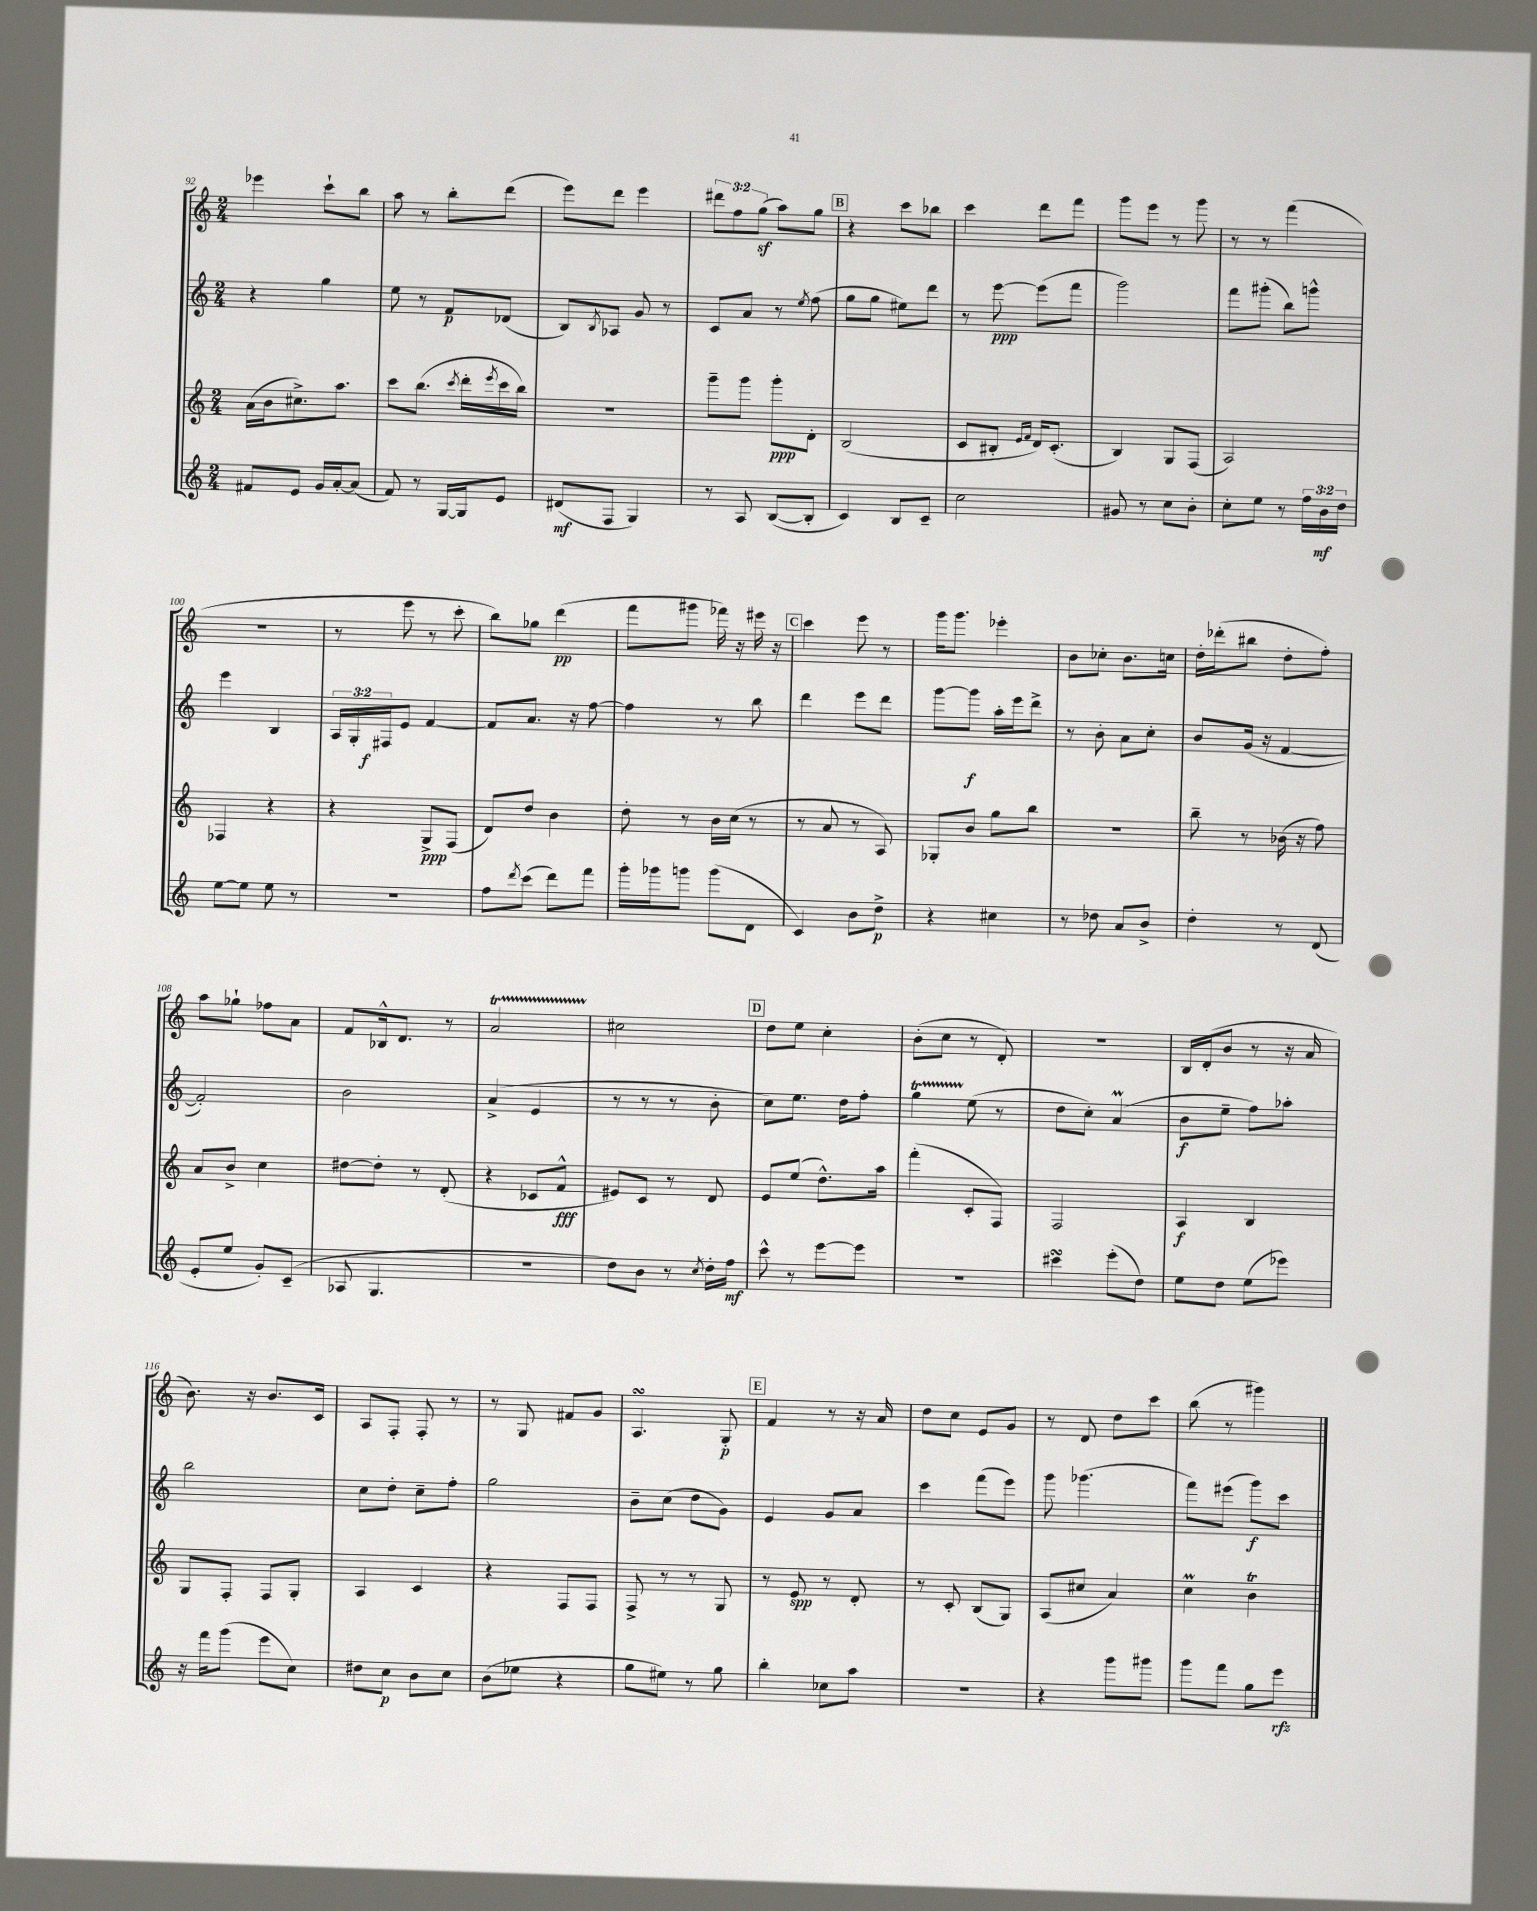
<<
\new StaffGroup <<
\new Staff = "s0" {
    \clef treble \key c \major \numericTimeSignature \time 2/4 \override Staff.TupletNumber.text = #tuplet-number::calc-fraction-text
    ees'''4 c'''8-! b''8 |
    a''8 r8 b''8-. d'''8( |
    e'''8) d'''8 e'''4 |
    \tuplet 3/2 { dis'''8 f''8 g''8\sf( } a''8) g''8 |
    \mark \markup { \box "B" } r4 c'''8 bes''8 |
    c'''4 d'''8 f'''8 |
    g'''8 e'''8 r8 g'''8 |
    r8 r8 f'''4( |
    r2 |
    r8 e'''8 r8 c'''8-. |
    b''8) ges''8 d'''4\pp( |
    f'''8 gis'''8 fes'''16) r16 eis'''16 r16 |
    \mark \markup { \box "C" } c'''4 e'''8 r8 |
    g'''16 g'''8. ees'''4-. |
    b'8 ces''8-. b'8. c''16 |
    d''16-. des'''16-.( bis''8 d''8-. f''8-.) |
    a''8 ges''8-! fes''8 a'8 |
    f'8 bes16-^ d'8. r8 |
    a'2\startTrillSpan |
    cis''2\stopTrillSpan |
    \mark \markup { \box "D" } d''8 e''8 c''4-. |
    b'8-.( c''8 r8 d'8-.) |
    R2 |
    b16 d'16-.( b'8 r8 r16 a'16 |
    b'8.) r16 b'8. c'16 |
    a8 f8-. f8-. r8 |
    r8 g8 fis'8 g'8 |
    a4.\turn g8-.\p |
    \mark \markup { \box "E" } f'4 r8 r16 a'16 |
    d''8 c''8 e'8 g'8 |
    r8 d'8 d''8 c'''8 |
    b''8( r8 gis'''4) \bar "|." |
}
\new Staff = "s1" {
    \clef treble \key c \major \numericTimeSignature \time 2/4 \override Staff.TupletNumber.text = #tuplet-number::calc-fraction-text
    r4 g''4 |
    e''8 r8 f'8\p des'8( |
    b8) \acciaccatura { b8 } aes8 g'8 r8 |
    c'8 a'8 r8 \acciaccatura { e''8 } f''8( |
    \mark \markup { \box "B" } g''8 g''8 eis''8) d'''8 |
    r8 e'''8~\ppp e'''8( f'''8 |
    g'''2) |
    f'''8 gis'''8-.( b''8) g'''8-^ |
    e'''4 b4 |
    \tuplet 3/2 { a16 g16-. fis16\f } e'8 f'4~ |
    f'8 a'8. r16 f''8~ |
    f''4 r8 b''8 |
    \mark \markup { \box "C" } d'''4 e'''8 d'''8 |
    g'''8~ g'''8\f a''16-. e'''16 d'''8-> |
    r8 b'8-. a'8 c''8-. |
    b'8 g'16( r16 f'4~ |
    f'2-.) |
    b'2 |
    a'4->( e'4 |
    r8 r8 r8 b'8-. |
    \mark \markup { \box "D" } c''8) e''8. d''16 f''8-. |
    g''4\startTrillSpan e''8\stopTrillSpan( r8 |
    d''8 c''8-.) a'4\prall( |
    b'8\f e''8-- f''8) aes''8-. |
    b''2 |
    c''8 d''8-. c''8-- f''8-. |
    g''2 |
    b'8-- c''8( d''8 g'8) |
    \mark \markup { \box "E" } e'4 g'8 a'8 |
    c'''4 f'''8( e'''8) |
    g'''8 ges'''4.( |
    f'''8) eis'''8( g'''8\f) c'''8 \bar "|." |
}
\new Staff = "s2" {
    \clef treble \key c \major \numericTimeSignature \time 2/4
    a'16( b'16 cis''8.->) a''8. |
    c'''8 b''8.( \acciaccatura { c'''8 } d'''16-. \acciaccatura { e'''8 } c'''16 b''16) |
    r2 |
    g'''8-- g'''8 g'''8-.\ppp d'8-. |
    \mark \markup { \box "B" } b2( |
    c'8 bis8-. \grace { e'16 f'16 } d'16) c'8.-.( |
    b4) g8 f8( |
    a2) |
    fes4 r4 |
    r4 g8->\ppp f8( |
    d'8) d''8 b'4 |
    d''8-. r8 b'16 c''16( r8 |
    \mark \markup { \box "C" } r8 a'8 r8 a8) |
    ges8-. b'8 g''8 b''8 |
    R2 |
    b''8-- r8 bes'16( r16 f''8) |
    a'8 b'8-> c''4 |
    dis''8~ dis''8-. r8 d'8-.( |
    r4 ces'8 f'8-^\fff |
    eis'8) c'8 r8 d'8 |
    \mark \markup { \box "D" } e'8 e''8( d''8.-^) a''16 |
    f'''4-.( c'8-. f8) |
    f2 |
    a4\f b4 |
    g8 f8-. f8 g8-. |
    a4 c'4 |
    r4 f8 f8 |
    f8-> r8 r8 g8 |
    \mark \markup { \box "E" } r8 e'8\spp r8 d'8-. |
    r8 c'8-. b8( g8) |
    a8( cis''8 a'4) |
    c''4\prall b'4\trill \bar "|." |
}
\new Staff = "s3" {
    \clef treble \key c \major \numericTimeSignature \time 2/4 \override Staff.TupletNumber.text = #tuplet-number::calc-fraction-text
    fis'8 e'8 g'16 a'16~-. a'8( |
    f'8) r8 g16~ g16 e'8 |
    dis'8\mf( f8 g4) |
    r8 a8 b8~( b8-. |
    \mark \markup { \box "B" } c'4) b8 c'8-- |
    c''2 |
    gis'8 r8 c''8 b'8-. |
    c''8-. e''8 r8 \tuplet 3/2 { f''16 b'16\mf d''16 } |
    e''8~ e''8 e''8 r8 |
    r2 |
    f''8 \acciaccatura { d'''8 } c'''8( d'''8) f'''8 |
    g'''16-. ges'''16 g'''8 g'''8( d'8 |
    \mark \markup { \box "C" } c'4) b'8 d''8->\p |
    r4 cis''4 |
    r8 des''8 a'8 b'8-> |
    d''4-. r8 d'8( |
    e'8-. e''8 g'8-.) c'8--( |
    aes8 g4. |
    R2 |
    d''8) b'8 r8 \acciaccatura { c''8 } d''16-. f''16\mf |
    \mark \markup { \box "D" } c'''8-^ r8 e'''8~ e'''8 |
    R2 |
    cis'''4\turn e'''8-.( d''8) |
    e''8 d''8 e''8( ees'''8) |
    r16 f'''16 g'''8( e'''8 c''8) |
    dis''8 c''8\p b'8 c''8 |
    b'8( ees''8 r4 |
    g''8 eis''8) r8 g''8 |
    \mark \markup { \box "E" } b''4-. ces''8 a''8 |
    R2 |
    r4 g'''8 gis'''8 |
    g'''8 f'''8 g''8 e'''8\rfz \bar "|." |
}
>>
>>
\layout { \context { \Score currentBarNumber = #92 } }
